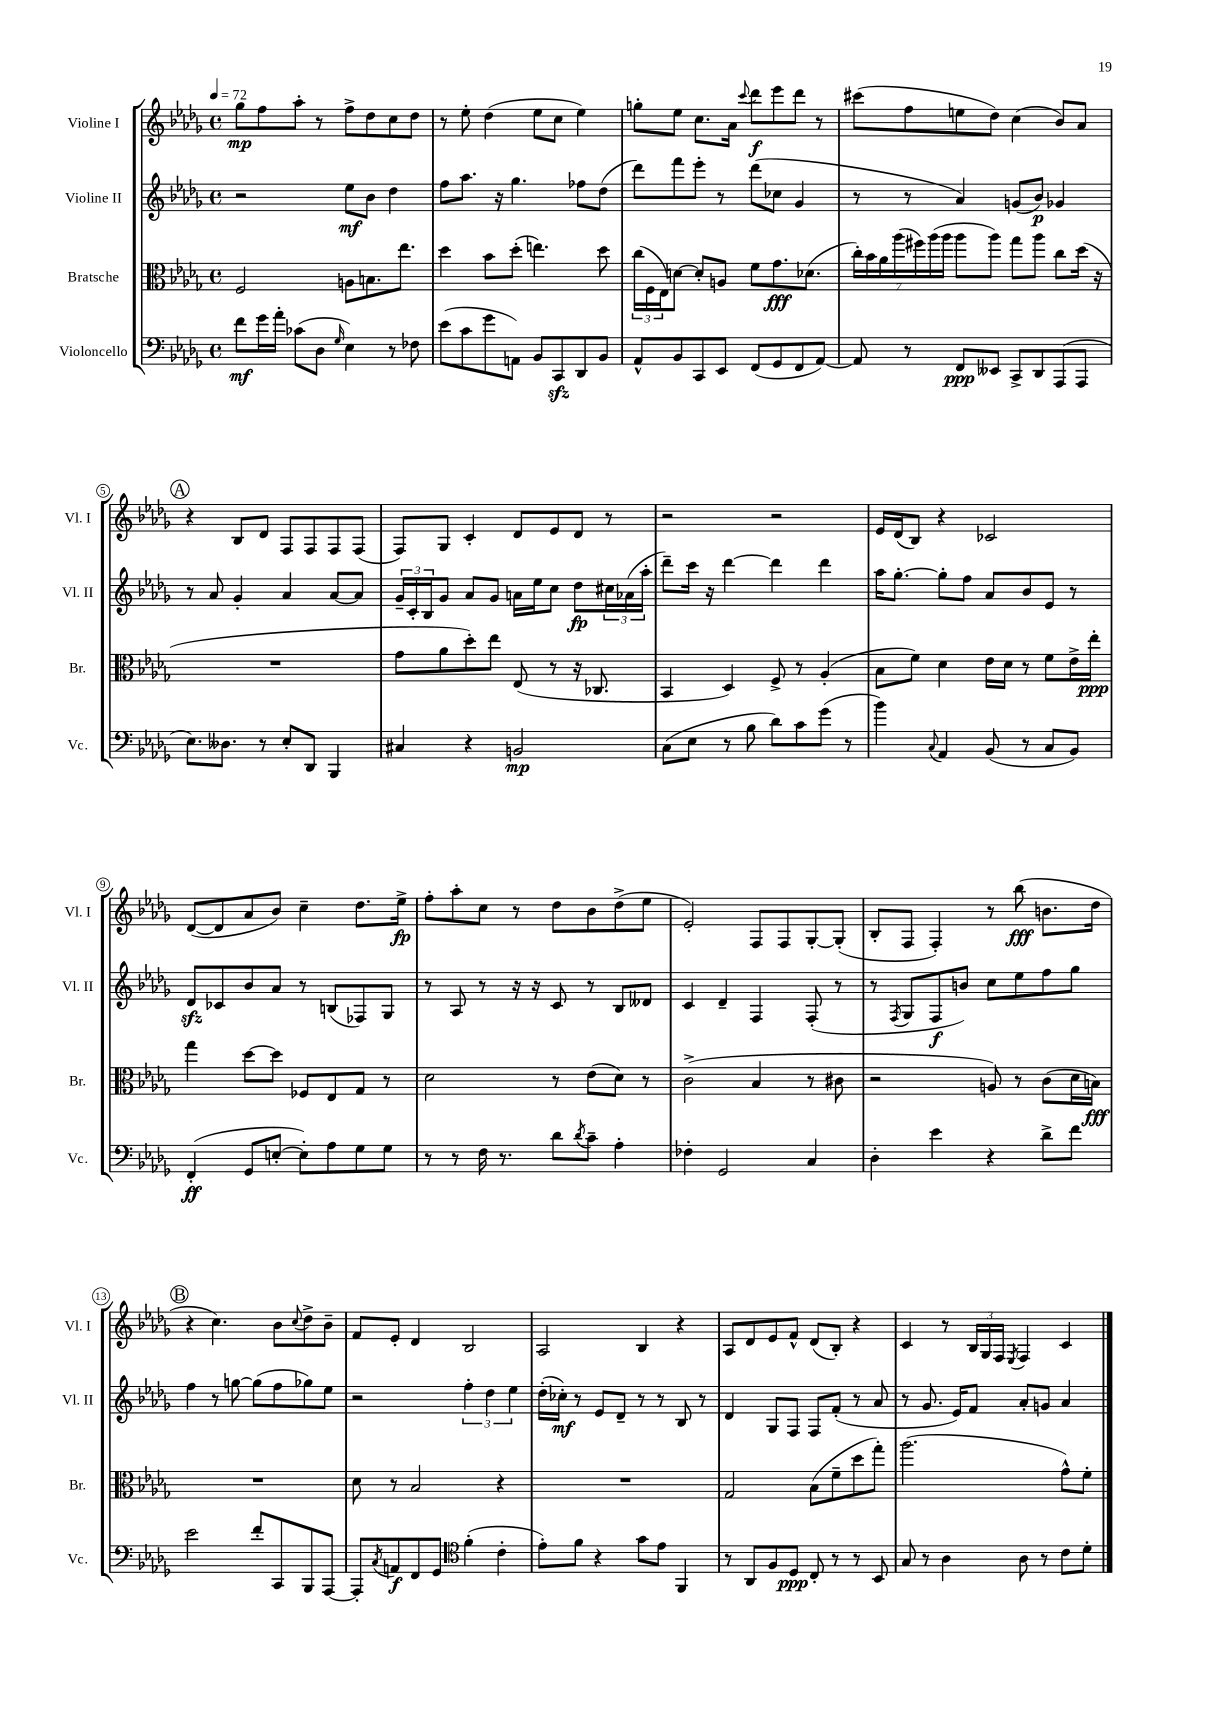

**kern	**kern	**kern	**kern
*staff4	*staff3	*staff2	*staff1
*clefF4	*clefC3	*clefG2	*clefG2
*k[b-e-a-d-g-]	*k[b-e-a-d-g-]	*k[b-e-a-d-g-]	*k[b-e-a-d-g-]
*M4/4	*M4/4	*M4/4	*M4/4
*met(c)	*met(c)	*met(c)	*met(c)
*MM72	*MM72	*MM72	*MM72
8f	2F	2r	8gg-
16g-	.	.	8ff
16a-'	.	.	.
(8c-	.	.	8aa-'
8D-	.	.	8r
16qqG-	.	.	.
4E-)	8A	8ee-	8ff^
.	8.B	8b-	8dd-
8r	.	4dd-	8cc
.	8.ee-	.	.
8F-	.	.	8dd-
=	=	=	=
(8e-	4dd-	8ff	8r
8c	.	8.aa-	8ee-'
8g-	8b-	.	(4dd-
.	.	16r	.
8AA)	(8dd-'	4.gg-	.
8BB-	4.ee)	.	8ee-
8CC	.	.	8cc
8DD-	.	8ff-	4ee-)
8BB-	8dd-	(8dd-	.
=	=	=	=
8AA-^^	(24cc	8ddd-)	8gg'
.	24F	.	.
.	24E-)	.	.
8BB-	[8d	8fff	8ee-
8CC	8d']	8eee-'	8.cc
8EE-	8A	8r	.
.	.	.	16a-
.	.	.	8qqccc
(8FF	8f	(8ddd-	8ddd-
8GG-	8.g-	8cc-	8eee-
8FF	.	4g-	8ddd-
.	(8.d-	.	.
[8AA-)	.	.	8r
=	=	=	=
8AA-]	28cc')	8r	(8ccc#
.	28b-	.	.
.	28a-	.	.
.	(28aa-	.	.
8r	.	8r	8ff
.	28ff#)	.	.
.	(28aa-	.	.
.	28aa-	.	.
8FF	8aa-	4a-)	8ee
8EE--	8aa-)	.	8dd-)
8CC^	8gg-	(8g	(4cc
8DD-	8aa-	8b-)	.
(8AAA-	8cc	4g-	8b-)
8AAA-	(16dd-	.	8a-
.	16r	.	.
=	=	=	=
8.E-)	1r	8r	4r
.	.	8a-	.
8.D--	.	.	.
.	.	4g-'	8B-
8r	.	.	8d-
8E-'	.	4a-	8F
8DD-	.	.	8F
4BBB-	.	[8a-	8F
.	.	8a-]	(8F
=	=	=	=
4C#	8g-	24g-~	8F)
.	.	24c'	.
.	.	24B-	.
.	8a-	8g-	8G-
4r	8dd-')	8a-	4c'
.	8ee-	8g-	.
2BB	(8E-	16a	8d-
.	.	16ee-	.
.	8r	8cc	8e-
.	16r	8dd-	8d-
.	8.C-	.	.
.	.	24cc#	8r
.	.	(24a-	.
.	.	24aa-'	.
=	=	=	=
(8C	4BB-	8ddd-~)	2r
8E-	.	16ccc	.
.	.	16r	.
8r	4D-)	[4ddd-	.
8B-	.	.	.
8d-)	8F^	4ddd-]	2r
8c	8r	.	.
(8g-	(4A-'	4ddd-	.
8r	.	.	.
=	=	=	=
4b-)	8B-	16aa-	16e-
.	.	[8.gg-'	(16d-
.	8f)	.	8B-)
8qqC	.	.	.
4AA-	4d-	8gg-']	4r
.	.	8ff	.
(8BB-	16e-	8a-	2c-
.	16d-	.	.
8r	8r	8b-	.
8C	8f	8e-	.
8BB-)	16e-^	8r	.
.	16ee-'	.	.
=	=	=	=
(4FF'	4gg-	8d-	([8d-
.	.	8c-	8d-]
8GG-	[8dd-	8b-	8a-
[8E'	8dd-]	8a-	8b-)
8E'])	8F-	8r	4cc~
8A-	8E-	(8B	.
8G-	8G-	8F-)	8.dd-
8G-	8r	8G-	.
.	.	.	16ee-^
=	=	=	=
8r	2d-	8r	8ff'
8r	.	8A-	8aa-'
16F	.	8r	8cc
8.r	.	.	.
.	.	16r	8r
.	.	16r	.
8d-	8r	8c	8dd-
8qd-	.	.	.
8c~	(8e-	8r	8b-
4A-'	8d-)	8B-	(8dd-^
.	8r	8d--	8ee-
=	=	=	=
4F-'	(2c^	4c	2e-')
2GG-	.	4d-~	.
.	4B-	4F	8F
.	.	.	8F
4C	8r	(8F'	[8G-'
.	8c#	8r	(8G-']
=	=	=	=
4D-'	2r	8r	8B-'
.	.	8qF	.
.	.	8G-	8F
4e-	.	8F	4F')
.	.	8b)	.
4r	8A)	8cc	8r
.	8r	8ee-	(8bb-
8d-^	(8c	8ff	8.b
8f	16d-	8gg-	.
.	16B)	.	16dd-
=	=	=	=
2e-	1r	4ff	4r
.	.	8r	4.cc)
.	.	[8gg	.
8f'	.	(8gg]	.
8CC	.	8ff	8b-
.	.	.	8qqcc
8BBB-	.	8gg-)	8dd-^
[8AAA-	.	8ee-	8b-~
=	=	=	=
8AAA-']	8d-	2r	8f
8qC	.	.	.
8AA	8r	.	8e-'
8FF	2B-	.	4d-
8GG-	.	.	.
*clefC4	*	*	*
(4f'	.	6ff'	2B-
.	.	6dd-	.
4c'	4r	.	.
.	.	6ee-	.
=	=	=	=
8e-')	1r	(16dd-'	2A-
.	.	16cc-')	.
8f	.	8r	.
4r	.	8e-	.
.	.	8d-~	.
8g-	.	8r	4B-
8e-	.	8r	.
4FF	.	8B-	4r
.	.	8r	.
=	=	=	=
8r	2G-	4d-	8A-
8AA-	.	.	8d-
8F	.	8G-	8e-
8D-	.	8F	8f^^
8C'	(8B-	8F	(8d-
8r	8f~	(8f'	8B-')
8r	8dd-	8r	4r
8BB-	8gg-')	8a-	.
=	=	=	=
8G-	(2.aa-	8r	4c
8r	.	8.g-	.
4A-	.	.	8r
.	.	16e-)	.
.	.	8f	24B-
.	.	.	24G-
.	.	.	24F
.	.	.	8qE-
8A-	.	8a-'	4F
8r	.	8g	.
8c	8g-^^)	4a-	4c
8d-'	8f'	.	.
==	==	==	==
*-	*-	*-	*-
